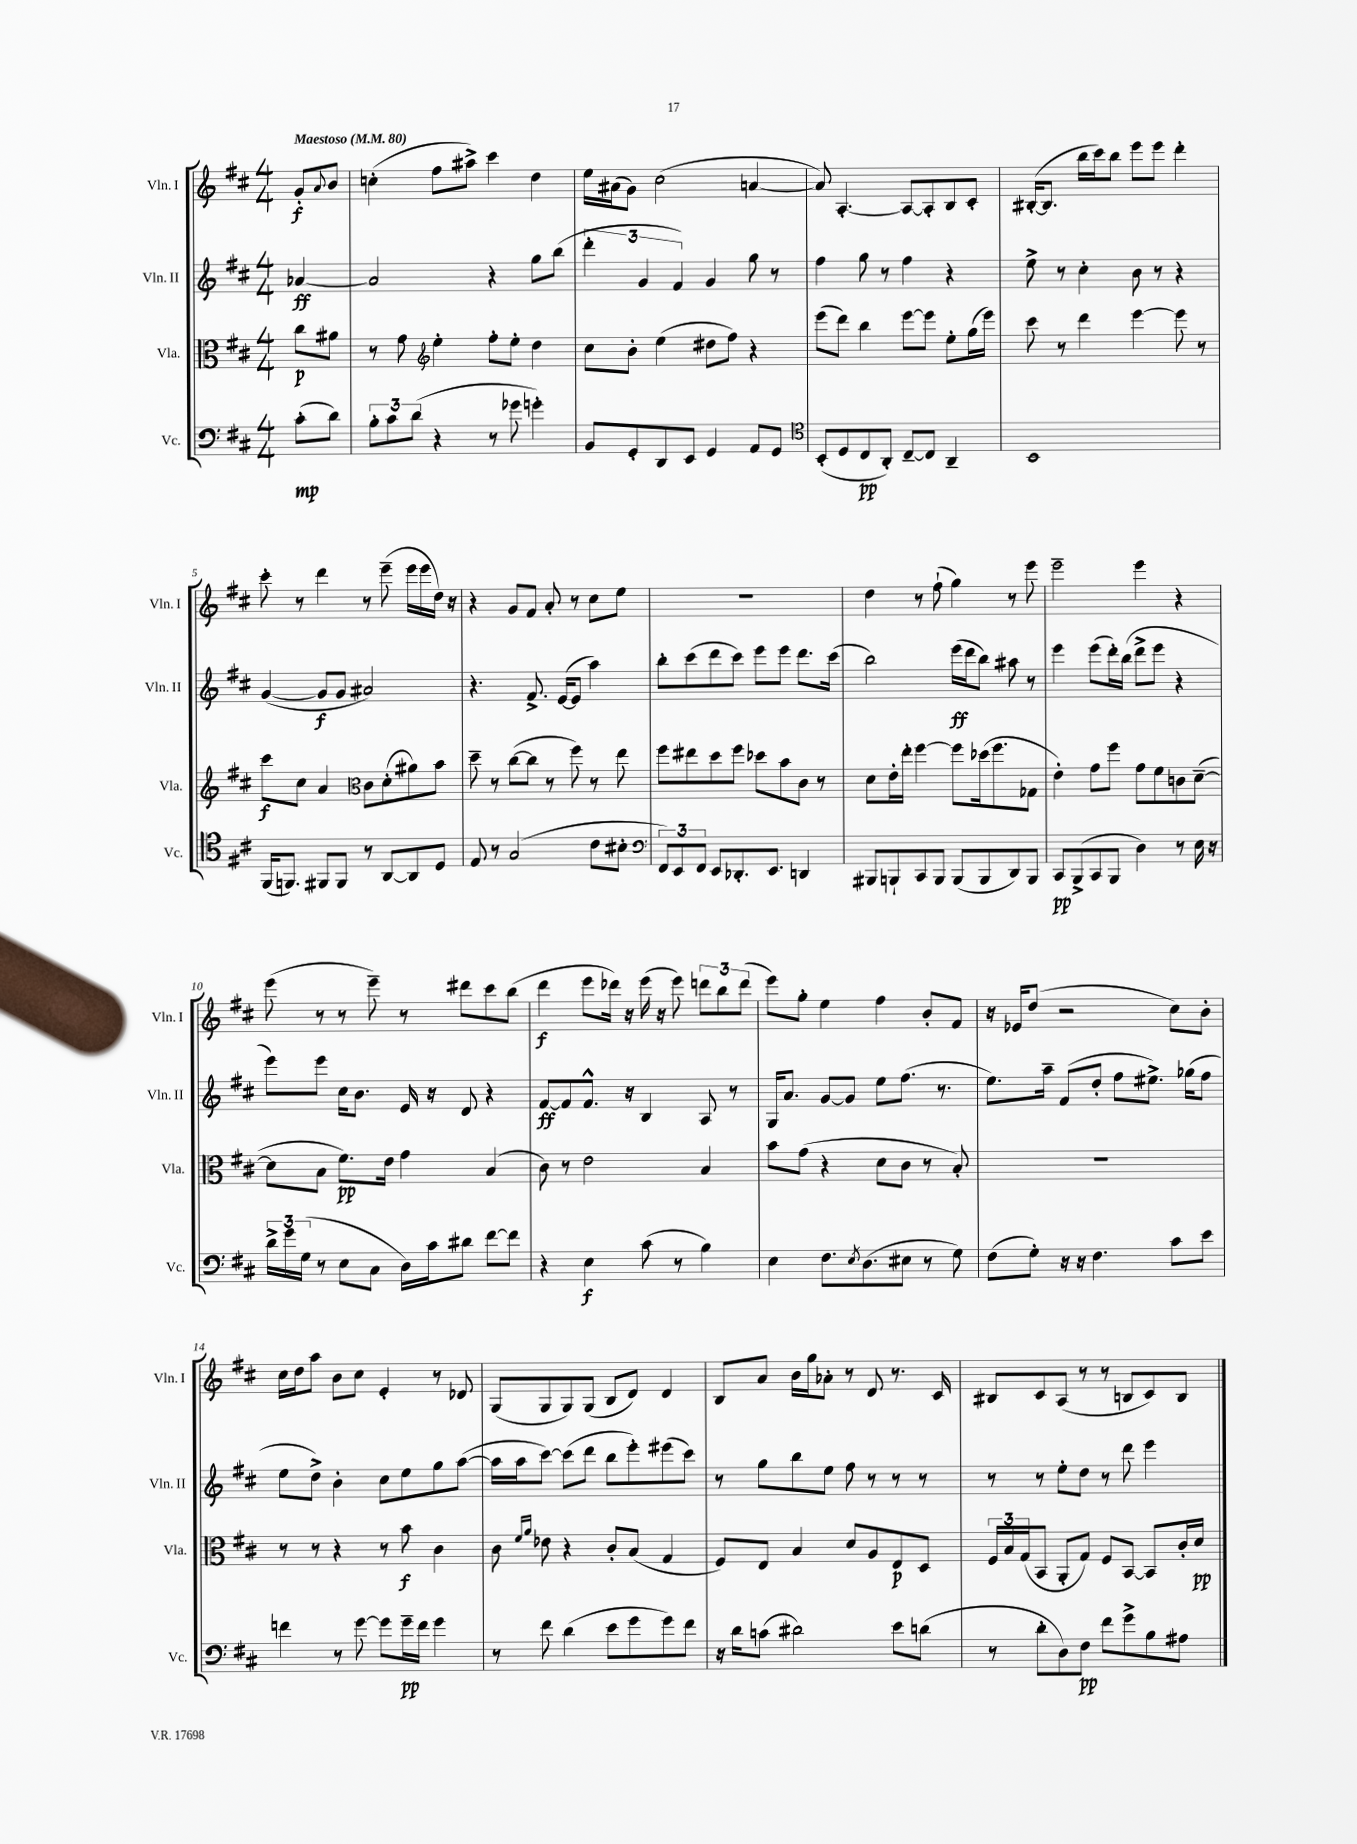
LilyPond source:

<<
\new StaffGroup <<
\new Staff = "s0" \with { instrumentName = "Vln. I" shortInstrumentName = "Vln. I" } {
    \clef treble \key d \major \numericTimeSignature \time 4/4 \partial 4 \tempo "Maestoso" 4 = 80
    g'8-.\f \appoggiatura { a'8 } b'8 |
    c''4-.( fis''8 ais''8->) cis'''4 d''4 |
    e''16 ais'16( g'8) cis''2( a'4~ |
    a'8) a4.~-. a8~ a8-. b8 cis'8-. |
    bis16~-.( bis8. b''16 cis'''16) b''8 e'''8 e'''8 d'''4-. |
    cis'''8-. r8 d'''4 r8 e'''8--( e'''16 e'''16 d''16) r16 |
    r4 g'8 fis'8 a'8-. r8 cis''8 e''8 |
    R1 |
    d''4 r8 fis''8-!( g''4) r8 e'''8 |
    e'''2-- e'''4 r4 |
    e'''8( r8 r8 e'''8--) r8 dis'''8 cis'''8 b''8( |
    d'''4\f e'''8 des'''16) r16 e'''16( r16 e'''8) \tuplet 3/2 { d'''8 b''8 d'''8( } |
    e'''8) g''8-. e''4 fis''4 b'8-. fis'8 |
    r16 ees'16 d''8( r2 cis''8) b'8-. |
    cis''16 d''16 a''8 b'8 cis''8 e'4-. r8 des'8 |
    g8( g8 g8) g8( b8 d'8) d'4 |
    b8 a'8 b'16 g''16 aes'8-. r8 d'8 r8. cis'16 |
    bis8 cis'8 a8( r8 r8 b8 cis'8) b8 \bar "|." |
}
\new Staff = "s1" \with { instrumentName = "Vln. II" shortInstrumentName = "Vln. II" } {
    \clef treble \key d \major \numericTimeSignature \time 4/4 \partial 4
    aes'4~\ff |
    aes'2 r4 g''8 b''8( |
    \tuplet 3/2 { d'''4-. g'4 fis'4) } g'4 g''8 r8 |
    fis''4 g''8 r8 fis''4 r4 |
    e''8-> r8 cis''4-. b'8 r8 r4 |
    g'4~( g'8\f g'8 ais'2) |
    r4. fis'8.-> e'16~( e'8 a''4) |
    b''8-. cis'''8( d'''8 cis'''8) e'''8 e'''8 d'''8. cis'''16( |
    b''2) e'''16\ff( d'''16 b''8) ais''8 r8 |
    e'''4 e'''8( d'''16-.) b''16( d'''8-> e'''8 r4 |
    e'''8) e'''8 cis''16 b'8. e'16 r16 d'8 r4 |
    fis'8~\ff fis'8 fis'8.-^ r16 b4 a8 r8 |
    g16 a'8. g'8~ g'8 e''8 fis''8.( r8. |
    e''8.) a''16-- fis'8( d''8-. fis''8 eis''8.->) ges''16( fis''8 |
    e''8 d''8->) b'4-. cis''8 e''8 g''8 a''8~( |
    a''16 a''16 cis'''8~) cis'''8( d'''8 b''8 e'''8-.) eis'''8( cis'''8) |
    r8 g''8 b''8 e''8 fis''8 r8 r8 r8 |
    r8 r8 e''8-. d''8 r8 d'''8 e'''4 \bar "|." |
}
\new Staff = "s2" \with { instrumentName = "Vla." shortInstrumentName = "Vla." } {
    \clef alto \key d \major \numericTimeSignature \time 4/4 \partial 4
    cis''8\p ais'8 |
    r8 g'8 \clef treble e''4-. fis''8-. e''8-. d''4 |
    cis''8 b'8-. e''4( dis''8 fis''8) r4 |
    e'''8( d'''8) b''4 e'''8~ e'''8 e''8-. g''16( e'''16) |
    cis'''8 r8 d'''4 e'''4~ e'''8 r8 |
    cis'''8\f cis''8 a'4 \clef alto cis'8 d'8-.( ais'8) b'8 |
    d''8-- r8 cis''8~( cis''8 r8 fis''8) r8 e''8 |
    fis''8 eis''8 d''8 fis''8 des''8 b'8 cis'8 r8 |
    d'8 e'16-. e''16-. fis''4~ fis''8 des''16( fis''8. ges8 |
    e'4-.) g'8 fis''8 g'8 fis'8 c'8 d'8~--( |
    d'8 b8 fis'8.\pp) e'16 g'4 b4( |
    cis'8) r8 e'2 b4 |
    b'8 g'8( r4 d'8 cis'8 r8 b8-.) |
    R1 |
    r8 r8 r4 r8 b'8\f cis'4 |
    cis'8 \grace { fis'16 a'16 } ees'8 r4 cis'8-. b8( g4 |
    fis8) e8 b4 d'8 a8 e8\p d8 |
    \tuplet 3/2 { fis16 b16 g16( } b,8 a,8-. g8) fis8 b,8~ b,8 cis'16-. d'16\pp \bar "|." |
}
\new Staff = "s3" \with { instrumentName = "Vc." shortInstrumentName = "Vc." } {
    \clef bass \key d \major \numericTimeSignature \time 4/4 \partial 4
    cis'8-.\mp( d'8) |
    \tuplet 3/2 { b8-. cis'8 d'8( } r4 r8 ges'8 g'4-.) |
    b,8 g,8-. d,8 e,8 g,4 a,8 g,8 |
    \clef tenor b,8-.( d8 cis8\pp a,8-.) cis8~-- cis8 a,4-- |
    b,1 |
    fis,16( f,8.) fis,8 fis,8 r8 a,8~ a,8 d8 |
    e8 r8 g2( cis'8 bis8-. |
    \clef bass \tuplet 3/2 { fis,8) e,8 fis,8 } e,8 des,8.-. e,8. d,4 |
    bis,,8 b,,8-! cis,8 b,,8 b,,8( b,,8 d,8) b,,8 |
    cis,8\pp b,,8->( cis,8 b,,8 d4) r8 e16 r16 |
    \tuplet 3/2 { d'16-> g'16 g16( } r8 e8 cis8 d16) cis'16 dis'8 fis'8~ fis'8 |
    r4 e4\f cis'8( r8 b4) |
    e4 fis8. \acciaccatura { e8 } d8.( eis8 r8 g8) |
    fis8( g8-.) r16 r16 fis4. cis'8 e'8 |
    f'4 r8 g'8~ g'8 g'16--\pp f'16 g'4 |
    r8 fis'8 d'4( e'8 g'8 g'8) fis'8 |
    r16 d'16 c'8( dis'2) e'8 d'8( |
    r8 d'8-. d8) fis8\pp fis'8 g'8-> b8 ais8 \bar "|." |
}
>>
>>
